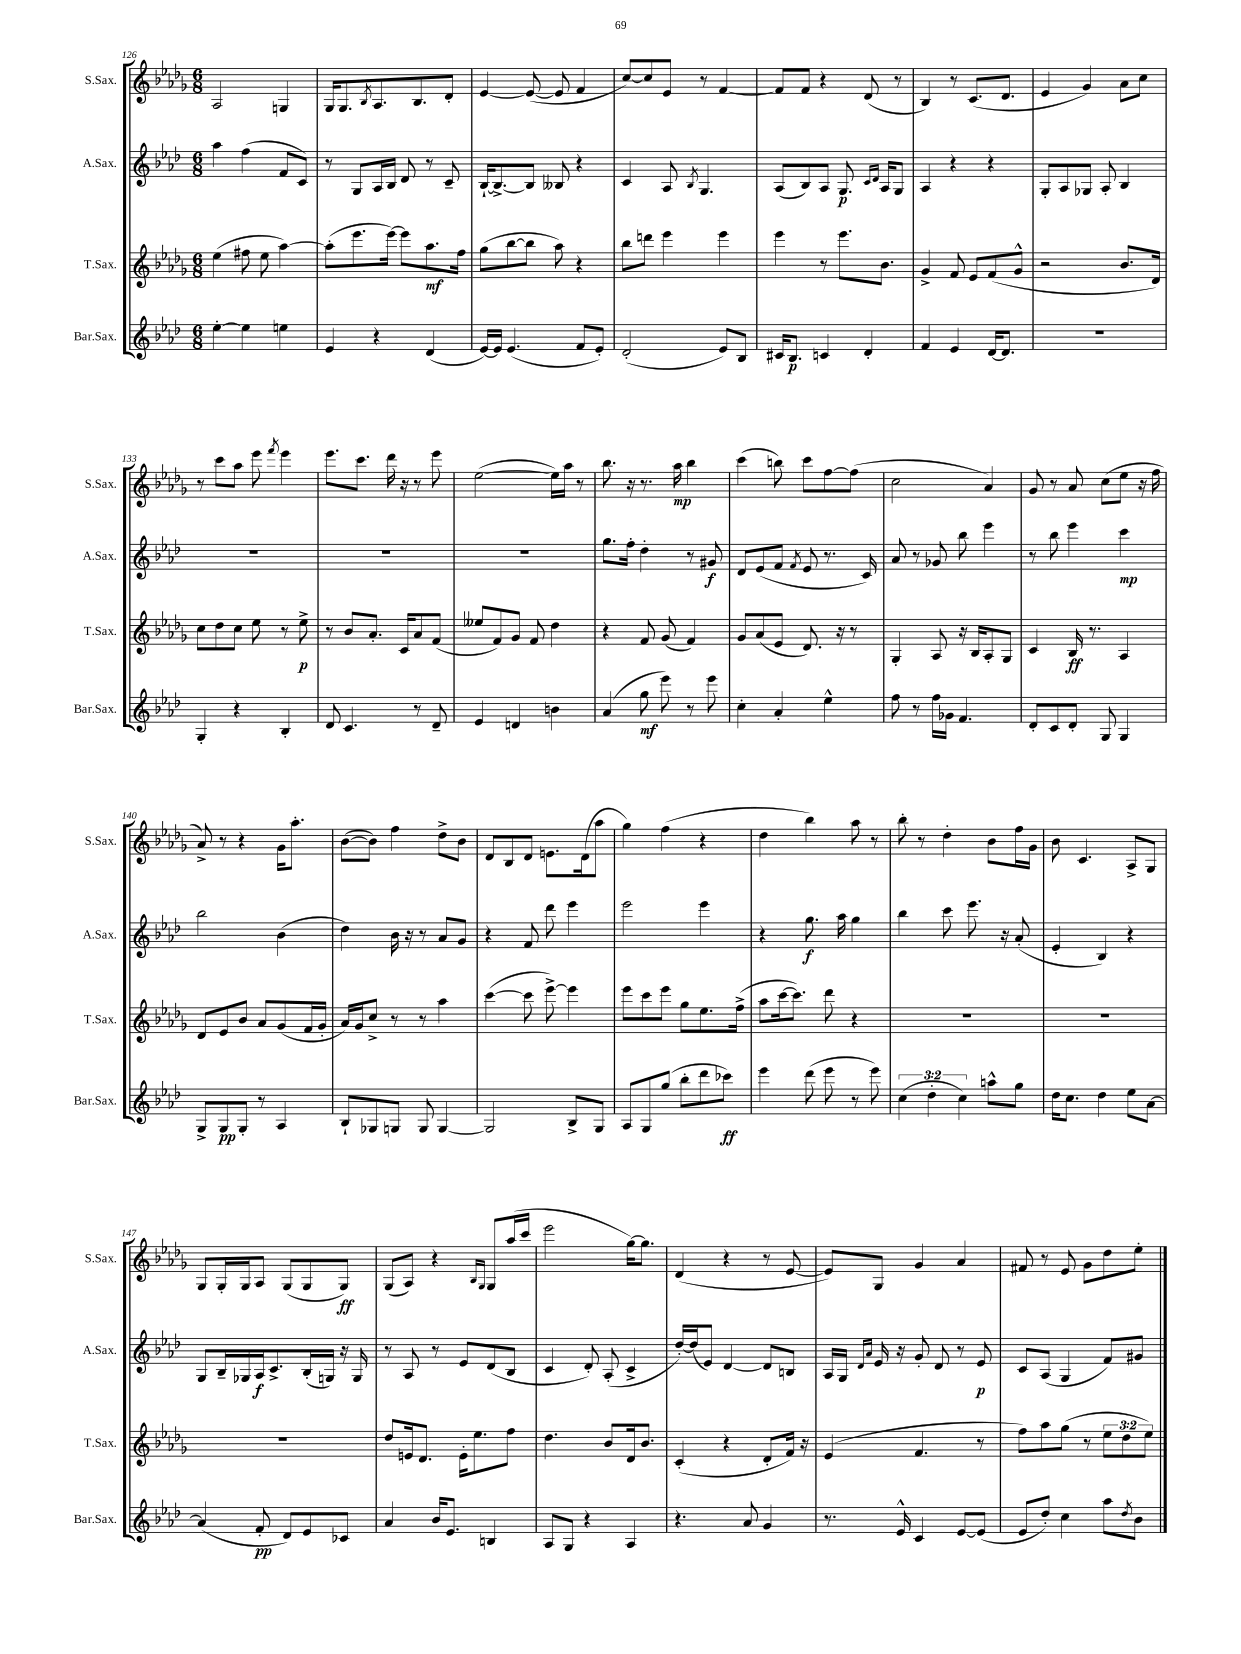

**kern	**dynam	**kern	**dynam	**kern	**dynam	**kern	**dynam
*part4	*part4	*part3	*part3	*part2	*part2	*part1	*part1
*staff4	*staff4	*staff3	*staff3	*staff2	*staff2	*staff1	*staff1
*I"Bar.Sax.	*	*I"T.Sax.	*	*I"A.Sax.	*	*I"S.Sax.	*
*I'Bar.Sax.	*	*I'T.Sax.	*	*I'A.Sax.	*	*I'S.Sax.	*
*clefG2	*	*clefG2	*	*clefG2	*	*clefG2	*
*k[b-e-a-d-]	*	*k[b-e-a-d-g-]	*	*k[b-e-a-d-]	*	*k[b-e-a-d-g-]	*
*M6/8	*	*M6/8	*	*M6/8	*	*M6/8	*
=126	=126	=126	=126	=126	=126	=126	=126
[4ee-'\	.	(4ee-\	.	4aa-\	.	2A-/	.
4ee-\]	.	8ff#X\	.	(4ff\	.	.	.
.	.	8ee-\	.	.	.	.	.
4een\	.	[4aa-\)	.	8f/L	.	4Gn/	.
.	.	.	.	8c/J)	.	.	.
=127	=127	=127	=127	=127	=127	=127	=127
4e-/	.	(8aa-'\L]	.	8r	.	16G-/KL	.
.	.	.	.	.	.	8.G-/	.
.	.	8.eee-\	.	8G/L	.	.	.
.	.	.	.	.	.	8qB-/	.
4r	.	.	.	16A-/L	.	8.A-/	.
.	.	[16eee-\Jk)	.	16B-/JJ	.	.	.
.	.	8eee-\L]	.	8d-/	.	.	.
.	.	.	.	.	.	8.B-/	.
(4d-/	.	8.aa-\	mf	8r	.	.	.
.	.	.	.	8c~/	.	8d-'/J	.
.	.	16ff\Jk	.	.	.	.	.
=128	=128	=128	=128	=128	=128	=128	=128
[16e-/LL)	.	(8gg-\L	.	[16B-`/KL	.	[4e-/	.
16e-/JJ]	.	.	.	8.B-^/_	.	.	.
(4.e-/	.	[8bb-\	.	.	.	.	.
.	.	8bb-\J]	.	8B-/J]	.	(8e-/_	.
.	.	8aa-\)	.	8B--X/	.	8e-/]	.
8f/L	.	4r	.	4r	.	4f/	.
8e-'/J)	.	.	.	.	.	.	.
=129	=129	=129	=129	=129	=129	=129	=129
(2d-'/	.	8bb-\L	.	4c/	.	[8cc/L)	.
.	.	8dddn\J	.	.	.	8cc/]	.
.	.	4eee-\	.	8A-/	.	8e-/J	.
.	.	.	.	8qB-/	.	.	.
.	.	.	.	4.G/	.	8r	.
8e-/L)	.	4eee-\	.	.	.	[4f/	.
8B-/J	.	.	.	.	.	.	.
=130	=130	=130	=130	=130	=130	=130	=130
16c#X/KL	.	4eee-\	.	(8A-/L	.	8f/L]	.
8.B-/J	p	.	.	.	.	.	.
.	.	.	.	8B-/)	.	8f/J	.
4cn/	.	8r	.	8A-/J	.	4r	.
.	.	8.eee-\L	.	8.G/	p	.	.
4d-'/	.	.	.	.	.	(8d-/	.
.	.	.	.	16qqc/LL	.	.	.
.	.	.	.	16qqd-/JJ	.	.	.
.	.	8.b-\J	.	16A-/KL	.	.	.
.	.	.	.	8G/J	.	8r	.
=131	=131	=131	=131	=131	=131	=131	=131
4f/	.	4g-^/	.	4A-/	.	4B-/)	.
4e-/	.	8f/	.	4r	.	8r	.
.	.	8e-/L	.	.	.	(8.c/L	.
[16d-/KL	.	(8f/	.	4r	.	.	.
8.d-/J]	.	.	.	.	.	8.d-/J	.
.	.	8g-^^/J	.	.	.	.	.
=132	=132	=132	=132	=132	=132	=132	=132
2.r	.	2r	.	8G'/L	.	4e-/	.
.	.	.	.	8A-/	.	.	.
.	.	.	.	8G-X/J	.	4g-/)	.
.	.	.	.	8A-'/	.	.	.
.	.	8.b-/L	.	4B-/	.	8a-\L	.
.	.	.	.	.	.	8cc\J	.
.	.	16d-/Jk)	.	.	.	.	.
!!LO:LB:g=z
=133	=133	=133	=133	=133	=133	=133	=133
4G'/	.	8cc\L	.	2.r	.	8r	.
.	.	8dd-\	.	.	.	8ccc\L	.
4r	.	8cc\J	.	.	.	8aa-\J	.
.	.	8ee-\	.	.	.	8eee-\	.
.	.	.	.	.	.	8qfff/	.
4B-'/	.	8r	.	.	.	4eee-\	.
.	.	8ee-^\	p	.	.	.	.
=134	=134	=134	=134	=134	=134	=134	=134
8d-/	.	8r	.	2.r	.	8.eee-\L	.
4.c/	.	8b-/L	.	.	.	.	.
.	.	.	.	.	.	8.ccc\J	.
.	.	8.a-'/J	.	.	.	.	.
.	.	.	.	.	.	16ddd-\	.
.	.	16c/KL	.	.	.	16r	.
8r	.	8a-/	.	.	.	8r	.
8d-~/	.	(8f/J	.	.	.	8eee-\	.
=135	=135	=135	=135	=135	=135	=135	=135
4e-/	.	8ee--X/L	.	2.r	.	([2ee-\	.
.	.	8f/)	.	.	.	.	.
4dn/	.	8g-/J	.	.	.	.	.
.	.	8f/	.	.	.	.	.
4bn\	.	4dd-\	.	.	.	16ee-\LL])	.
.	.	.	.	.	.	16aa-\JJ	.
.	.	.	.	.	.	8r	.
=136	=136	=136	=136	=136	=136	=136	=136
(4a-/	.	4r	.	8.gg\L	.	8.bb-\	.
.	.	.	.	16ff'\Jk	.	16r	.
8gg\	mf	8f/	.	4dd-'\	.	8.r	.
8eee-\)	.	(8g-/	.	.	.	.	.
.	.	.	.	.	.	16aa-\	mp
8r	.	4f/)	.	8r	.	4bb-\	.
8eee-\	.	.	.	8g#X/	f	.	.
=137	=137	=137	=137	=137	=137	=137	=137
4cc'\	.	8g-/L	.	8d-/L	.	(4ccc\	.
.	.	(8a-/	.	(8e-/	.	.	.
4a-'/	.	8e-/J	.	8f/J	.	8bbn\)	.
.	.	.	.	8qf/	.	.	.
.	.	8.d-/)	.	8e-/	.	8ccc\L	.
4ee-^^\	.	.	.	8.r	.	[8ff\	.
.	.	16r	.	.	.	.	.
.	.	8r	.	.	.	(8ff\J]	.
.	.	.	.	16c/)	.	.	.
=138	=138	=138	=138	=138	=138	=138	=138
8ff\	.	4G-'/	.	8a-/	.	2cc\	.
8r	.	.	.	8r	.	.	.
16ff\LL	.	8A-/	.	8g-X/	.	.	.
16g-X\JJ	.	.	.	.	.	.	.
4.f/	.	16r	.	8bb-\	.	.	.
.	.	16B-/KL	.	.	.	.	.
.	.	8A-'/	.	4eee-\	.	4a-/)	.
.	.	8G-/J	.	.	.	.	.
=139	=139	=139	=139	=139	=139	=139	=139
8d-'/L	.	4c/	.	8r	.	8g-/	.
8c/	.	.	.	8bb-\	.	8r	.
8d-'/J	.	16B-/	ff	4eee-\	.	8a-/	.
.	.	8.r	.	.	.	.	.
8G/	.	.	.	.	.	(8cc\L	.
4G/	.	4A-/	.	4ccc\	mp	8ee-\J	.
.	.	.	.	.	.	16r	.
.	.	.	.	.	.	16ff\	.
!!LO:LB:g=z
=140	=140	=140	=140	=140	=140	=140	=140
8G^/L	.	8d-/L	.	2bb-\	.	8a-^/)	.
8G/	pp	8e-/	.	.	.	8r	.
8G'/J	.	8b-/J	.	.	.	4r	.
8r	.	8a-/L	.	.	.	.	.
4A-/	.	(8g-/	.	(4b-\	.	16g-\KL	.
.	.	.	.	.	.	8.aa-'\J	.
.	.	16f/L	.	.	.	.	.
.	.	16g-'/JJ	.	.	.	.	.
=141	=141	=141	=141	=141	=141	=141	=141
8B-`/L	.	16a-/LL)	.	4dd-\)	.	([8b-\L	.
.	.	16g-/J	.	.	.	.	.
8G-X/	.	8cc^/J	.	.	.	8b-\J])	.
8Gn/J	.	8r	.	16b-\	.	4ff\	.
.	.	.	.	16r	.	.	.
8G/	.	8r	.	8r	.	.	.
[4G/	.	4aa-\	.	8a-/L	.	8dd-^\L	.
.	.	.	.	8g/J	.	8b-\J	.
=142	=142	=142	=142	=142	=142	=142	=142
2G/]	.	([4ccc\	.	4r	.	8d-/L	.
.	.	.	.	.	.	8B-/	.
.	.	8ccc\]	.	8f/	.	8d-/J	.
.	.	[8eee-^\)	.	8ddd-\	.	8.en\L	.
8B-^/L	.	4eee-\]	.	4eee-\	.	.	.
.	.	.	.	.	.	(16d-\k	.
8G/J	.	.	.	.	.	8aa-\J	.
=143	=143	=143	=143	=143	=143	=143	=143
8A-/L	.	8eee-\L	.	2eee-\	.	4gg-\)	.
8G/	.	8ccc\	.	.	.	.	.
(8gg/J	.	8eee-\J	.	.	.	(4ff\	.
8bb-'\L	.	8gg-\L	.	.	.	.	.
8ddd-\	.	8.ee-\	.	4eee-\	.	4r	.
8ccc-X\J)	ff	.	.	.	.	.	.
.	.	(16ff^\Jk	.	.	.	.	.
=144	=144	=144	=144	=144	=144	=144	=144
4eee-\	.	8aa-\L	.	4r	.	4dd-\	.
.	.	[16ccc\k	.	.	.	.	.
.	.	8.ccc\J])	.	.	.	.	.
(8ddd-\	.	.	.	8.gg\	f	4bb-\)	.
8eee-\	.	8ddd-\	.	.	.	.	.
.	.	.	.	16aa-\	.	.	.
8r	.	4r	.	4gg\	.	8aa-\	.
8eee-\)	.	.	.	.	.	8r	.
=145	=145	=145	=145	=145	=145	=145	=145
(6cc\	.	2.r	.	4bb-\	.	8bb-'\	.
.	.	.	.	.	.	8r	.
6dd-'\	.	.	.	.	.	.	.
.	.	.	.	8ccc\	.	4dd-'\	.
6cc\)	.	.	.	.	.	.	.
.	.	.	.	8.eee-\	.	.	.
8aan^^\L	.	.	.	.	.	8b-\L	.
.	.	.	.	16r	.	.	.
8gg\J	.	.	.	(8a-'/	.	16ff\L	.
.	.	.	.	.	.	16g-\JJ	.
=146	=146	=146	=146	=146	=146	=146	=146
16dd-\KL	.	2.r	.	4e-'/	.	8b-\	.
8.cc\J	.	.	.	.	.	.	.
.	.	.	.	.	.	4.c/	.
4dd-\	.	.	.	4B-/)	.	.	.
8ee-\L	.	.	.	4r	.	8A-^/L	.
[8a-\J	.	.	.	.	.	8G-/J	.
!!LO:LB:g=z
=147	=147	=147	=147	=147	=147	=147	=147
(4a-/]	.	2.r	.	8G/L	.	8G-/L	.
.	.	.	.	16B-~/L	.	16G-'/L	.
.	.	.	.	16G-X/	.	16G-/J	.
8f'/	pp	.	.	16A-/J	f	8A-/J	.
.	.	.	.	8.c^/	.	.	.
8d-/L)	.	.	.	.	.	(8G-/L	.
8e-/	.	.	.	(16B-'/L	.	8G-/	.
.	.	.	.	16Gn/JJ)	.	.	.
8c-X/J	.	.	.	16r	.	8G-/J)	ff
.	.	.	.	16G/	.	.	.
=148	=148	=148	=148	=148	=148	=148	=148
4a-/	.	8dd-/L	.	8r	.	(8G-/L	.
.	.	16en/k	.	8A-/	.	8A-/J)	.
.	.	8.d-/J	.	.	.	.	.
16b-/KL	.	.	.	8r	.	4r	.
8.e-/J	.	.	.	.	.	.	.
.	.	16e'\KL	.	8e-/L	.	.	.
.	.	8.ee-\	.	.	.	.	.
.	.	.	.	.	.	16qqB-/LL	.
.	.	.	.	.	.	16qqG-/JJ	.
4Bn/	.	.	.	(8d-/	.	8G-/L	.
.	.	8ff\J	.	8B-/J	.	(16aa-/L	.
.	.	.	.	.	.	16ccc/JJ	.
=149	=149	=149	=149	=149	=149	=149	=149
8A-/L	.	4.dd-\	.	4c/	.	2eee-\	.
8G/J	.	.	.	.	.	.	.
4r	.	.	.	8d-'/)	.	.	.
.	.	8b-/L	.	(8A-'/	.	.	.
4A-/	.	16d-/k	.	4c^/	.	[16gg-\KL)	.
.	.	8.b-/J	.	.	.	8.gg-\J]	.
=150	=150	=150	=150	=150	=150	=150	=150
4.r	.	(4c'/	.	[16dd-'/LL)	.	(4d-/	.
.	.	.	.	(16dd-/J]	.	.	.
.	.	.	.	8e-/J)	.	.	.
.	.	4r	.	[4d-/	.	4r	.
8a-/	.	.	.	.	.	.	.
4g/	.	8d-'/L	.	8d-/L]	.	8r	.
.	.	16f/Jk)	.	8Bn/J	.	[8e-/	.
.	.	16r	.	.	.	.	.
=151	=151	=151	=151	=151	=151	=151	=151
8.r	.	(4e-/	.	16A-/LL	.	8e-/L])	.
.	.	.	.	16G/JJ	.	.	.
.	.	.	.	16qqd-/LL	.	.	.
.	.	.	.	16qqa-/JJ	.	.	.
.	.	.	.	16e-/	.	8G-/J	.
16e-^^/	.	.	.	16r	.	.	.
4c/	.	4.f/	.	8g'/	.	4g-/	.
.	.	.	.	8d-/	.	.	.
[8e-/L	.	.	.	8r	.	4a-/	.
(8e-/J]	.	8r	.	8e-/	p	.	.
=152	=152	=152	=152	=152	=152	=152	=152
8e-/L	.	8ff\L)	.	8c/L	.	8f#X/	.
8dd-'/J)	.	8aa-\	.	(8A-/J	.	8r	.
4cc\	.	(8gg-\J	.	4G/	.	8e-/	.
.	.	8r	.	.	.	8g-\L	.
8aa-\L	.	12ee-\L	.	8f/L)	.	8dd-\	.
.	.	12dd-\	.	.	.	.	.
8qdd-/	.	.	.	.	.	.	.
8b-\J	.	.	.	8g#X/J	.	8ee-'\J	.
.	.	12ee-\J)	.	.	.	.	.
==	==	==	==	==	==	==	==
*-	*-	*-	*-	*-	*-	*-	*-
